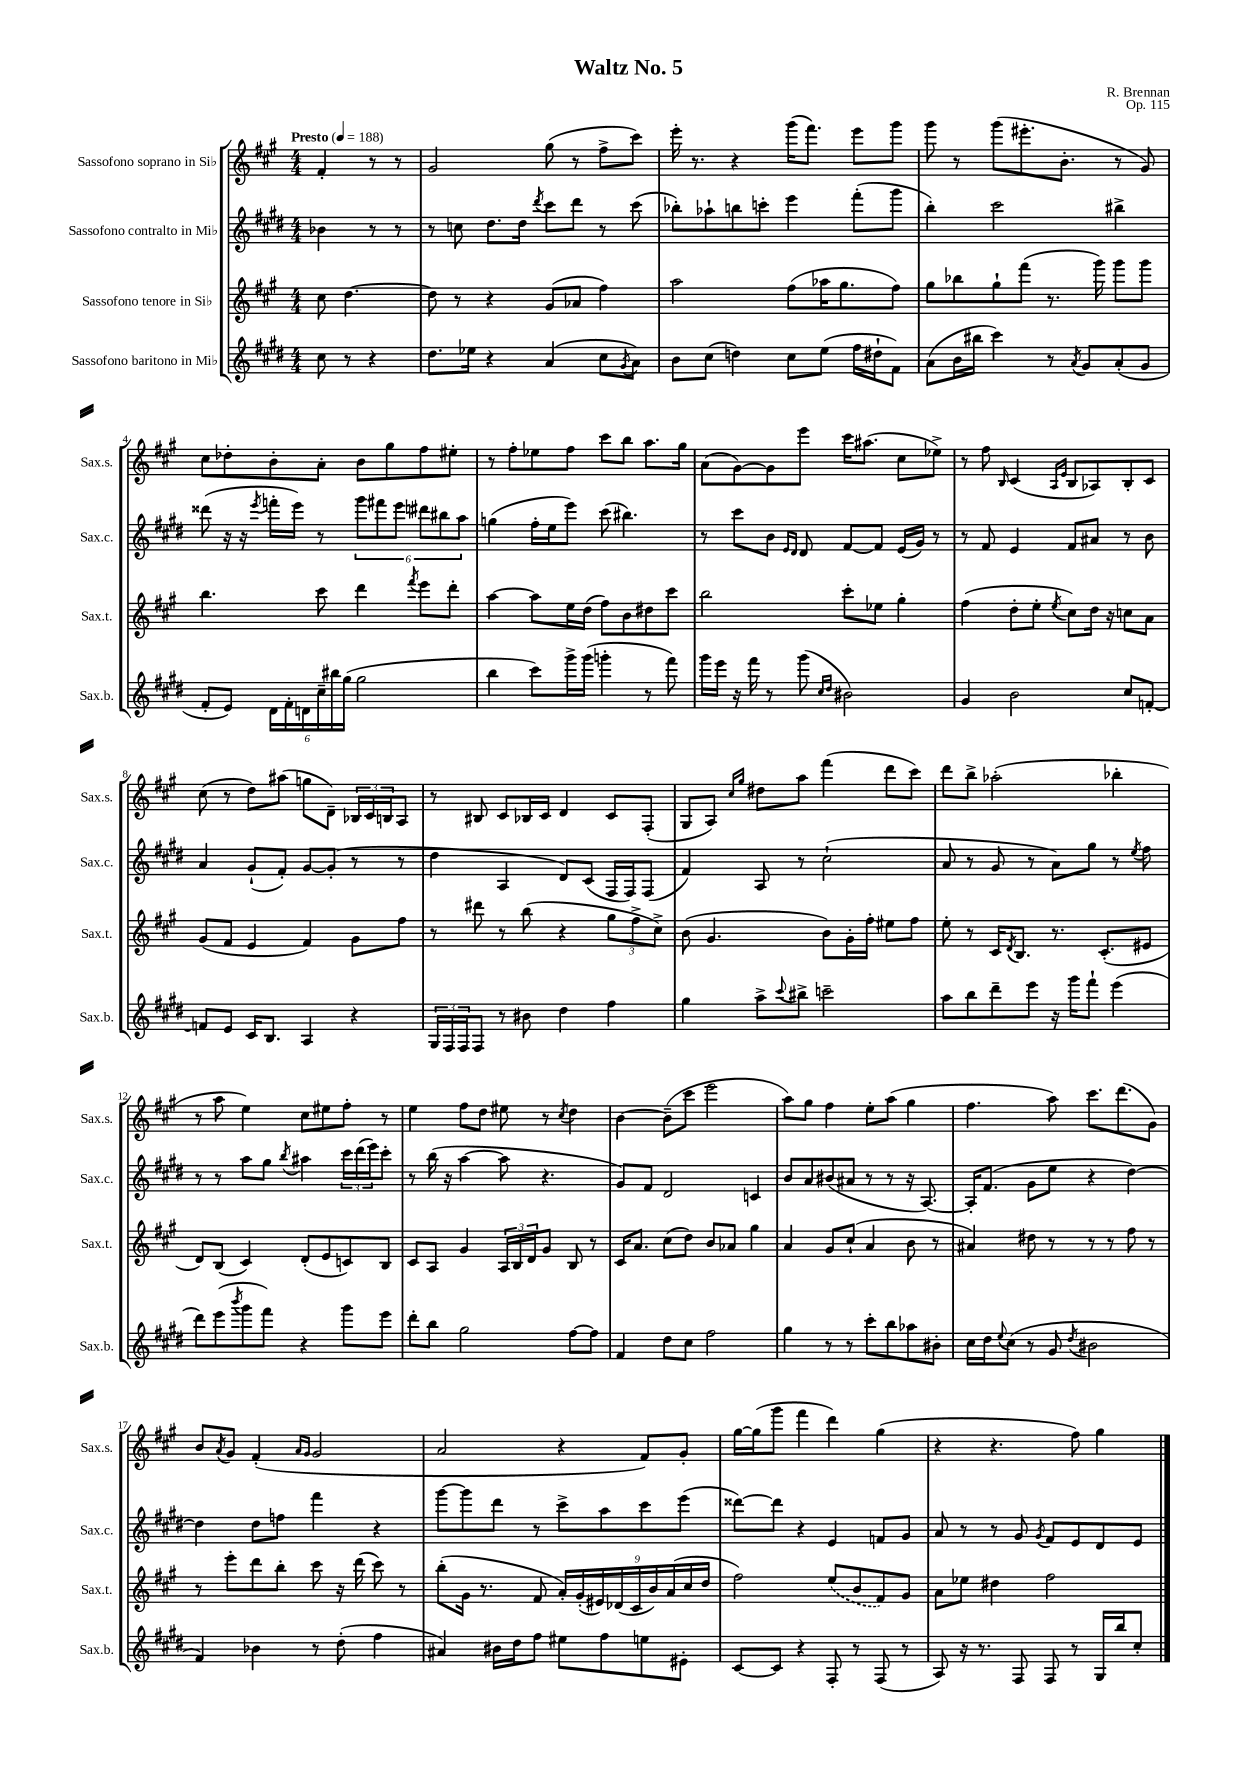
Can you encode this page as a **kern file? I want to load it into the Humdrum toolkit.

**kern	**kern	**kern	**kern
*staff4	*staff3	*staff2	*staff1
*clefG2	*clefG2	*clefG2	*clefG2
*k[f#c#g#d#]	*k[f#c#g#]	*k[f#c#g#d#]	*k[f#c#g#]
*M4/4	*M4/4	*M4/4	*M4/4
*MM188	*MM188	*MM188	*MM188
8cc#	8cc#	4b-	4f#'
8r	[4.dd	.	.
4r	.	8r	8r
.	.	8r	8r
=	=	=	=
8.dd#	8dd]	8r	2g#
.	8r	8cc	.
16ee-	.	.	.
4r	4r	8.dd#	.
.	.	16dd#	.
.	.	8qddd#	.
(4a	(8g#	8ccc#	(8gg#
.	8a-	8ddd#	8r
8cc#	4ff#)	8r	8ff#^
8qg#	.	.	.
8a)	.	(8ccc#	8ccc#)
=	=	=	=
8b	2aa	8bb-')	16eee'
.	.	.	8.r
(8cc#	.	8aa-`	.
4dd)	.	8bb	4r
.	.	8ccc'	.
8cc#	(8ff#	4eee	(16ggg#
.	.	.	8.fff#)
(8ee	16aa-	.	.
.	8.gg#	.	.
16ff#	.	(8fff#'	8eee
16dd#`	.	.	.
8f#)	8ff#)	8ggg#	8ggg#
=	=	=	=
(8a	8gg#	4bb')	8ggg#
16b	8bb-	.	8r
16bb#	.	.	.
4ccc#)	8gg#`	2ccc#	(8ggg#
.	(8fff#	.	8.eee#'
8r	8.r	.	.
.	.	.	8.b'
8qa	.	.	.
8g#	.	.	.
.	16ggg#)	.	.
(8a'	8ggg#	4bb#^	8r
8g#	8ggg#	.	8g#)
=	=	=	=
8f#'	4.bb	(8ddd##	8cc#
8e)	.	16r	8dd-'
.	.	16r	.
.	.	8qeee	.
24d#	.	16fff'	8b'
24f#'	.	.	.
.	.	16eee)	.
24d	.	.	.
24cc#~	8ccc#	8r	8a'
24bb#	.	.	.
(24gg#	.	.	.
2gg#	4ddd	12ggg#	8b
.	.	12fff#	.
.	.	.	8gg#
.	.	12eee	.
.	8qfff#	.	.
.	8eee	12ddd#	8ff#
.	.	12bb#	.
.	8ddd'	.	8ee#'
.	.	12aa	.
=	=	=	=
4bb	[4aa	(4gg	8r
.	.	.	8ff#'
8ccc#)	8aa]	16ff#'	8ee-
.	.	16ee	.
16ggg#^	16ee	8eee)	8ff#
(16ggg#	(16dd	.	.
4ggg'	8ff#)	(8ccc#	8ccc#
.	8b	4.bb#)	8bb
8r	8dd#	.	8.aa
8fff#)	8ccc#	.	.
.	.	.	16gg#
=	=	=	=
16ggg#	2bb	8r	(8a
16eee	.	.	.
16r	.	8ccc#	[8g#)
16fff#	.	.	.
8r	.	8b	8g#]
.	.	16qqe	.
.	.	16qqd#	.
(8ggg#	.	8d#	8eee
16qqcc#	.	.	.
16qqdd#	.	.	.
2b#)	8ccc#'	[8f#	16ccc#
.	.	.	(8.aa#
.	8ee-	8f#]	.
.	4gg#'	(16e	8cc#
.	.	16g#)	.
.	.	8r	8ee-^)
=	=	=	=
4g#	(4ff#	8r	8r
.	.	8f#	8ff#
.	.	.	16qqB
2b	8dd'	4e	(4c#
.	8ee'	.	.
.	.	.	16qqA
.	8qee	.	16qqe
.	8cc#)	8f#	8B
.	16dd	8a#	8A-)
.	16r	.	.
8cc#	8cc	8r	8B'
[8f'	8a	8b	8c#
=	=	=	=
8f]	(8g#	4a	(8cc#
8e	8f#	.	8r
16c#	4e	(8g#`	8dd)
8.B	.	.	.
.	.	8f#')	(8aa#
4A	4f#)	[8g#	8gg
.	.	(8g#']	8d~)
4r	8g#	8r	24B-
.	.	.	24c#
.	.	.	24B
.	8ff#	8r	8A
=	=	=	=
24G#	8r	4dd#	8r
24F#	.	.	.
24F#	.	.	.
8F#	8ddd#	.	8B#
8r	8r	4A	8c#
8b#	(8bb	.	16B-
.	.	.	16c#
4dd#	4r	8d#)	4d
.	.	(8c#	.
4ff#	12gg#	16F#	8c#
.	.	16F#)	.
.	12ff#^	.	.
.	.	(8F#	(8F#'
.	12cc#^)	.	.
=	=	=	=
4gg#	(8b	4f#)	8G#
.	4.g#	.	8A)
.	.	.	16qqcc#
.	.	.	16qqgg#
8aa^	.	8A	8dd#
8qqccc#	.	.	.
8bb#^	.	8r	8aa
2ccc~	8b)	(2cc#`	(4fff#
.	16g#'	.	.
.	16ff#'	.	.
.	8ee#	.	8ddd
.	8ff#	.	8ccc#)
=	=	=	=
8aa	8ee'	8a	8ddd
8bb	8r	8r	8bb^
8ddd#~	16c#	8g#	(2aa-'
.	8qd	.	.
.	8.B	.	.
8eee	.	8r	.
16r	8.r	8a)	.
16ggg#	.	.	.
8fff#`	.	8gg#	.
.	(8.c#'	.	.
(4eee	.	8r	4bb-'
.	.	8qee	.
.	8e#	8ff#	.
=	=	=	=
8ddd#)	8d)	8r	8r
(8eee	(8B	8r	8aa
8qbbb	.	.	.
8ggg#	4c#)	8aa	4ee)
8fff#)	.	8gg#	.
.	.	8qbb	.
4r	(8d'	4aa#	8cc#
.	8e	.	8ee#
8ggg#	8c)	24ccc#	8ff#'
.	.	(24ddd#	.
.	.	24eee)	.
8eee	8B	8ccc#'	8r
=	=	=	=
8ddd#'	8c#	8r	4ee
8bb	8A	(16bb	.
.	.	16r	.
2gg#	4g#	[4aa	8ff#
.	.	.	8dd
.	24A	8aa]	8ee#
.	24B	.	.
.	24d	.	.
.	8g#	4.r	8r
.	.	.	8qcc#
[8ff#	8B	.	4dd
8ff#]	8r	.	.
=	=	=	=
4f#	16c#	8g#)	[4b
.	8.a	.	.
.	.	8f#	.
8dd#	(8cc#	2d#	(8b~]
8cc#	8dd)	.	8ccc#
2ff#	8b	.	2eee
.	8a-	.	.
.	4gg#	4c	.
=	=	=	=
4gg#	4a	8b	8aa)
.	.	8a	8gg#
8r	8g#	(8b#	4ff#
8r	(8cc#`	8a#	.
8ccc#'	4a	8r	8ee'
8bb	.	8r	(8aa
8aa-	8b	16r	4gg#
.	.	[8.A)	.
8b#'	8r	.	.
=	=	=	=
16cc#	4a#)	16A']	4.ff#
16dd#	.	(8.f#	.
8qqee	.	.	.
(8cc#	.	.	.
8r	8dd#	8g#	.
8g#	8r	8ee	8aa)
8qdd#	.	.	.
2b#	8r	4r	8.ccc#
.	8r	.	.
.	.	.	(8.ddd
.	8ff#	[4dd#)	.
.	8r	.	8g#)
=	=	=	=
4f#)	8r	4dd#]	8b
.	.	.	8qa
.	8eee'	.	8g#
4b-	8ddd	8dd#	(4f#'
.	8bb'	8ff	.
.	.	.	16qqa
.	.	.	16qqg#
8r	8ccc#	4fff#	2g#
(8dd#'	16r	.	.
.	(16ddd	.	.
4ff#	8ccc#)	4r	.
.	8r	.	.
=	=	=	=
4a#)	(8bb'	[8ggg#	2a
.	16g#	8ggg#]	.
.	8.r	.	.
16b#	.	8ddd#	.
16dd#	.	.	.
8ff#	8f#	8r	.
8ee#	18a')	8ccc#^	4r
.	(18g#'	.	.
.	18e#)	.	.
8ff#	.	8aa	.
.	(18d-	.	.
.	18c#	.	.
8ee	.	8ccc#	8f#)
.	18b)	.	.
.	(18a	.	.
8e#'	.	(8eee	8g#'
.	18cc#	.	.
.	18dd	.	.
=	=	=	=
[8c#	2ff#)	[8ddd##)	[16gg#
.	.	.	(16gg#]
8c#]	.	8ddd##]	8ggg#
4r	.	4r	4fff#
8F#'	(8ee	4e	4ddd)
8r	8b	.	.
(8F#	8f#)	8f	(4gg#
8r	8g#	8g#	.
=	=	=	=
8A)	8a	8a	4r
16r	8ee-	8r	.
8.r	.	.	.
.	4dd#	8r	4.r
8F#	.	8g#	.
.	.	8qg#	.
8F#	2ff#	8f#	.
8r	.	8e	8ff#)
16G#	.	8d#	4gg#
16bb	.	.	.
8cc#'	.	8e	.
==	==	==	==
*-	*-	*-	*-
